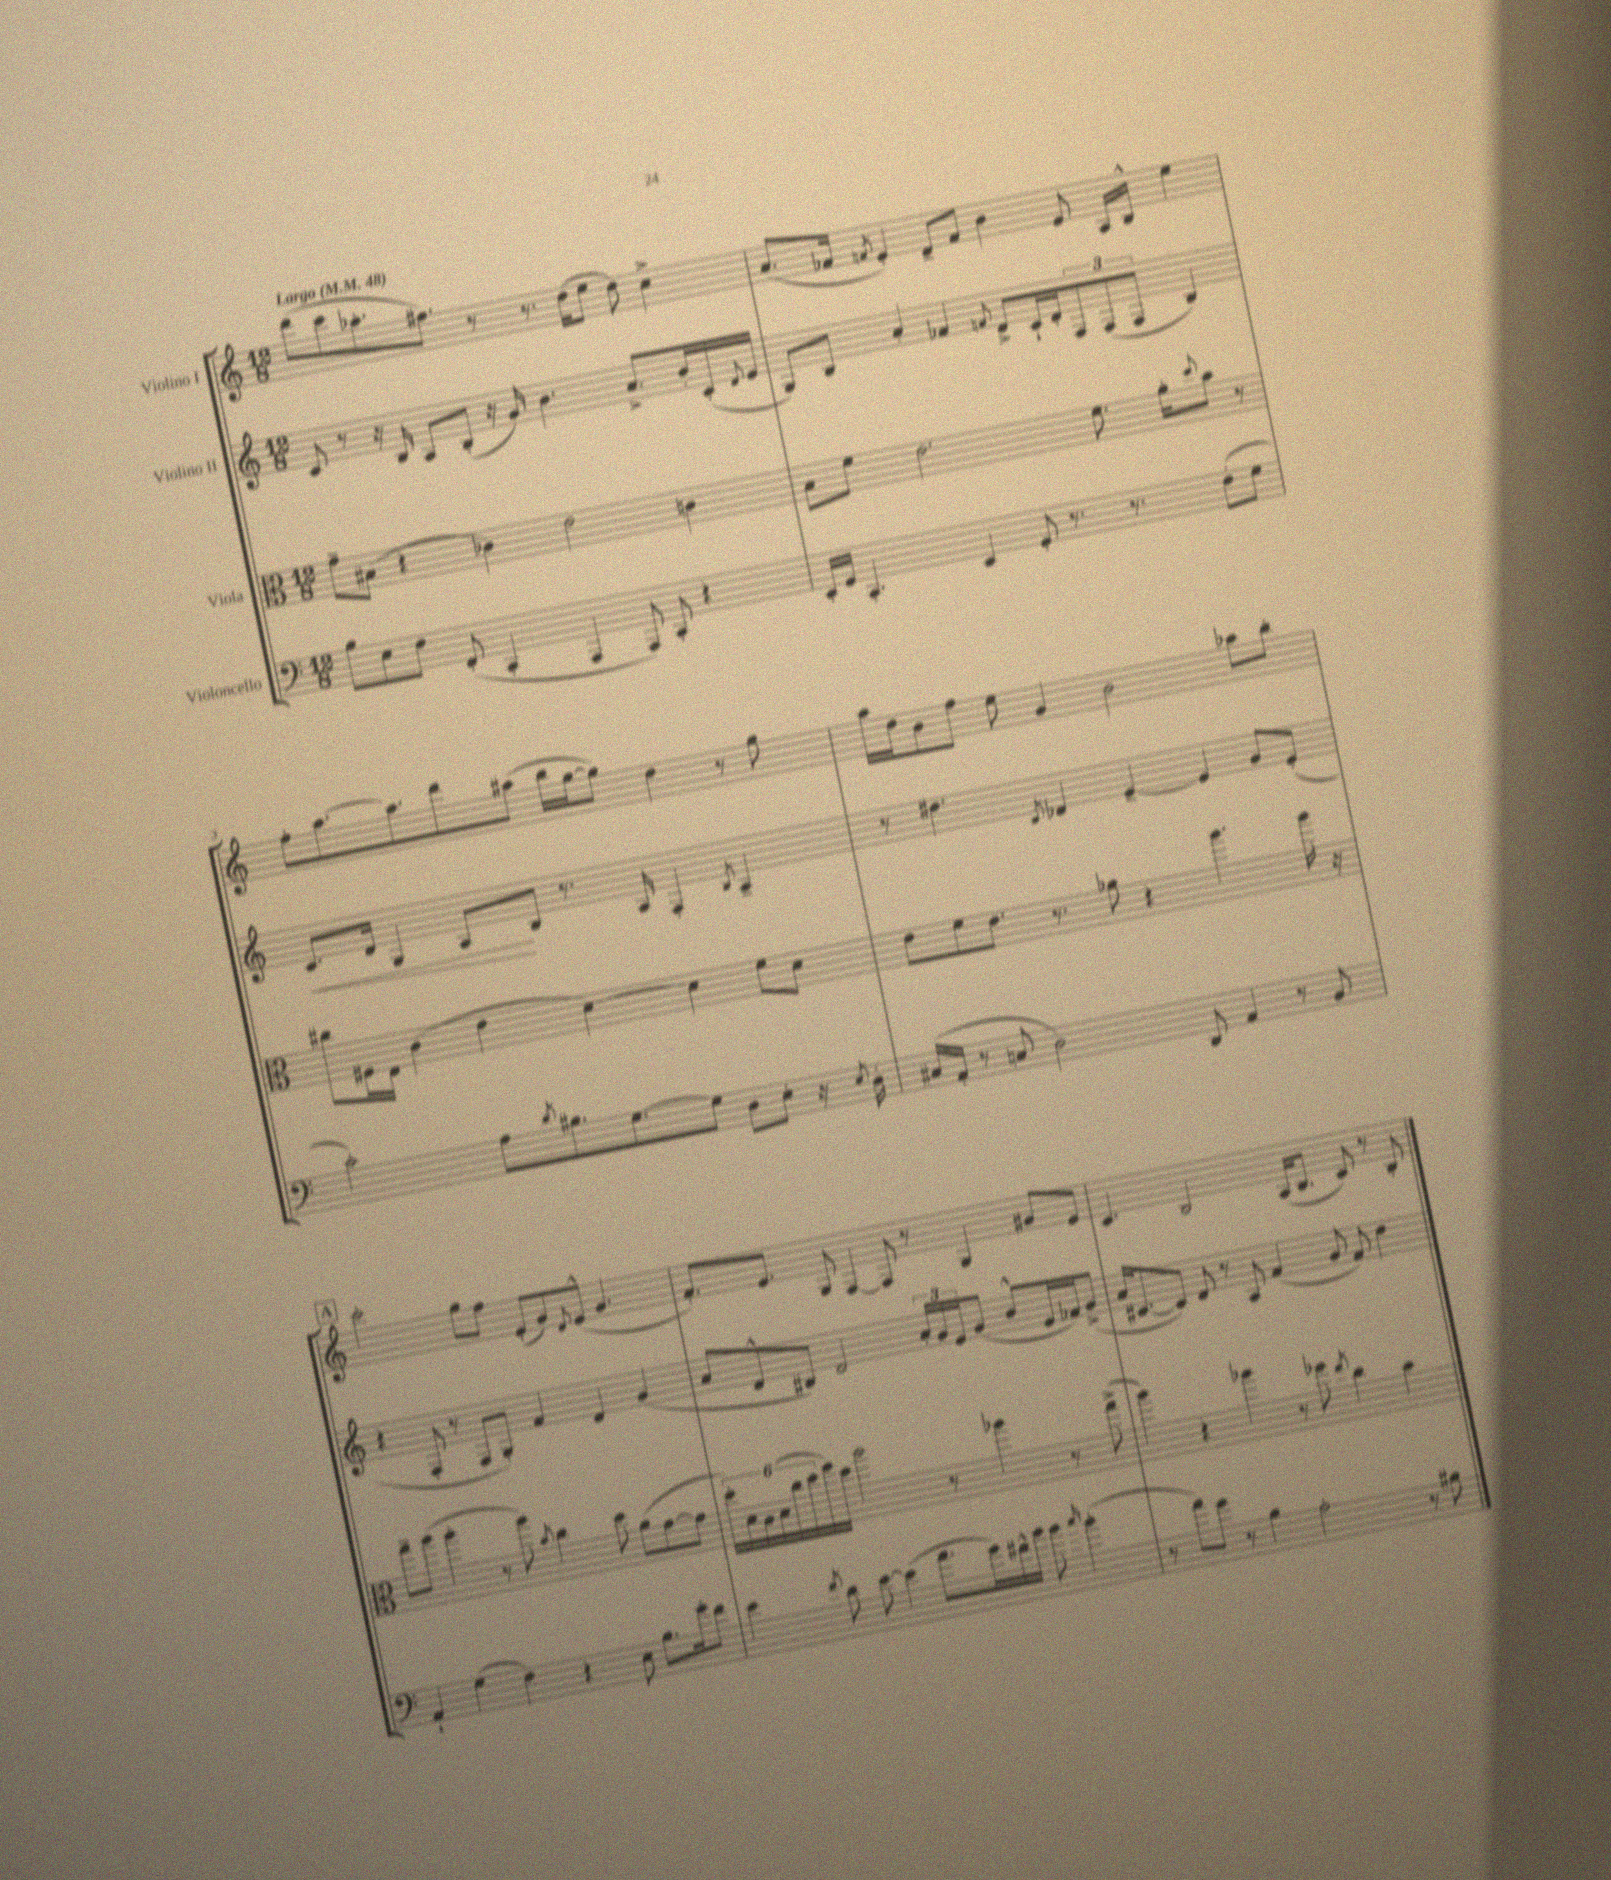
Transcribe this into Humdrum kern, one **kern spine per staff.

**kern	**kern	**kern	**dynam	**kern
*part4	*part3	*part2	*part2	*part1
*staff4	*staff3	*staff2	*staff2	*staff1
*I"Violoncello	*I"Viola	*I"Violino II	*	*I"Violino I
*clefF4	*clefC3	*clefG2	*	*clefG2
*k[]	*k[]	*k[]	*	*k[]
*M12/8	*M12/8	*M12/8	*	*M12/8
*MM48	*MM48	*MM48	*	*MM48
=1	=1	=1	=1	=1
!	!	!	!	!LO:TX:a:B:t=Largo
8B\L	8g~\L	8c/	.	(8ddd\L
8E\	(8B#X\J	8r	.	8ccc\
8F\J	4r	16r	.	8.aa-X'\
.	.	16B/	.	.
(8FF'/	.	8A/L	.	.
.	.	.	.	8.ff#X\J)
4CC'/	4c-X\)	(8B'/J	.	.
.	.	16r	.	8r
.	.	16g/)	.	.
4AAA/	2e\	4.b\	.	8.r
.	.	.	.	(16dd\KL
8AAA/)	.	.	.	8ee\J
8CC'/	.	8.a^/L	.	8dd\)
4r	4cn\	.	.	4cc^\
.	.	16b'/L	.	.
.	.	(16c'/	.	.
.	.	8qqd/	.	.
.	.	16e/JJ	.	.
=2	=2	=2	=2	=2
16EE'/LL	8B\L	8G/L)	.	(8.a/L
16GG/JJ	.	.	.	.
4.CC'/	8f\J	8B/J	.	.
.	.	.	.	16f-X/Jk
.	.	.	.	8qfn/
.	2.e\	4a'/	.	4e'/)
4EE/	.	4f-X/	.	8d~/L
.	.	.	.	8f/J
.	.	8qqfn/	.	.
8GG'/	.	8d^/L	.	4b\
8.r	.	16c`/L	.	.
.	.	16d'/J	.	.
.	8.f\	12F/	.	8e/
8.r	.	.	.	.
.	.	(12F/	.	.
.	.	.	.	16A/LL
.	.	12F/J	.	.
.	16a'\KL	.	.	16B^^/JJ
.	8qqdd/	.	.	.
(8F'\L	8b\J	4B/)	.	4ee\
8G\J	8r	.	.	.
!!LO:LB:g=z
=3	=3	=3	=3	=3
!	!	!	!LO:HP:b	!
2c'\)	8cc#X\L	8.c/L	<	8ff'\L
.	16F#X\L	.	.	[8.aa\
.	16E\JJ	16d/Jk	.	.
.	(4c\	4G/	.	.
.	.	.	.	8.aa\]
8A\L	4e\	8A/L	.	8ddd\
8qd/	.	.	.	.
8.B#X\	.	8B/J	[	(8aa#X\J
.	[4d\)	8.r	.	16bb\LL
[8.G\	.	.	.	[16gg\J
.	.	.	.	8gg\J])
.	.	16A/	.	.
8G\J]	4d\]	4F'/	.	4dd\
8D\L	.	.	.	.
.	.	8qB/	.	.
8E'\J	8f\L	4A~/	.	8r
16r	8d\J	.	.	8gg\
8qE/	.	.	.	.
16D'\	.	.	.	.
=4	=4	=4	=4	=4
(16C#X/LL	8e\L	8r	.	16aa\LL
16AA'/JJ	.	.	.	16dd\J
8r	8f\	4.dd#X\	.	8b\
8Cn/	8.e\J	.	.	8ff\J
2D\)	.	.	.	8ee\
.	8.r	.	.	.
.	.	8qc/	.	.
.	.	4d-X/	.	4g/
.	8a-X\	.	.	.
.	4r	[4e~/	.	2b\
8DD/	.	.	.	.
4AA/	4.aa\	4e/]	.	.
8r	.	8g/L	.	8aa-X\L
8BB/	16aa\	(8e'/J	.	8bb'\J
.	16r	.	.	.
!!LO:LB:g=z
!!LO:REH:place=s1:t=A
=5	=5	=5	=5	=5
4AA`/	8gg~\L	4r	.	2ccc'\
.	(8aa\J	.	.	.
(4G\	4aa'\	8F'/	.	.
.	.	8r	.	.
4F\)	8r	8F/L	.	8gg\L
.	8aa\)	8G'/J)	.	8ff\J
.	8qb/	.	.	.
4r	4cc\	4f/	.	(8e'/L
.	.	.	.	8g/)
.	.	.	.	8qqd/
8E\	8dd\	4d/	.	(8e^^/J
8.B\L	(8a\L	.	.	4.g/
.	[8g\	(4g/	.	.
16g'\k	.	.	.	.
8f\J	8g\J]	.	.	.
=6	=6	=6	=6	=6
4e\	24dd'\LL)	8a/L	.	8.f'/L)
.	24d\	.	.	.
.	24c\	.	.	.
.	(24d\	8d^^/	.	.
.	24cc\	.	.	.
.	.	.	.	8.e/J
.	24dd\	.	.	.
8qf/	.	.	.	.
8d\	16ff\)	8B#X/J)	.	.
.	16dd\JJ	.	.	.
[8e\	2aa\	2d/	.	8G/
(4e\]	.	.	.	[4F/
8.a\L	.	.	.	8F/]
.	8r	24a'/LL	.	8r
.	.	24g/	.	.
16g\L)	.	.	.	.
.	.	24e/J	.	.
16f#X^^\	4aa-X\	(8g/J	.	4G/
16b\JJ	.	.	.	.
8b\	.	8b^^/L	.	.
16qqcc/	.	.	.	.
(4b'\	8r	16e/L	.	8g#X/L
.	.	16f-X/J)	.	.
.	(8gg^\	(8g^/J	.	8e/J
=7	=7	=7	=7	=7
8r	4aa\)	16a/KL	.	4.c/
.	.	[8.c#X/	.	.
8a\L)	.	.	.	.
8g\J	4r	8c#/J])	.	.
8r	.	8d/	.	2B/
4B\	4aa-X\	8r	.	.
.	.	8A/	.	.
2A'\	8r	(4f/	.	.
.	8ff-X\	.	.	(16A/KL
.	.	.	.	8.B/J
.	8qee/	.	.	.
.	4cc\	8g/	.	.
.	.	8f/)	.	8c/)
8r	4b\	4dd\	.	8r
8B#X\	.	.	.	8B'/
==	==	==	==	==
*-	*-	*-	*-	*-
